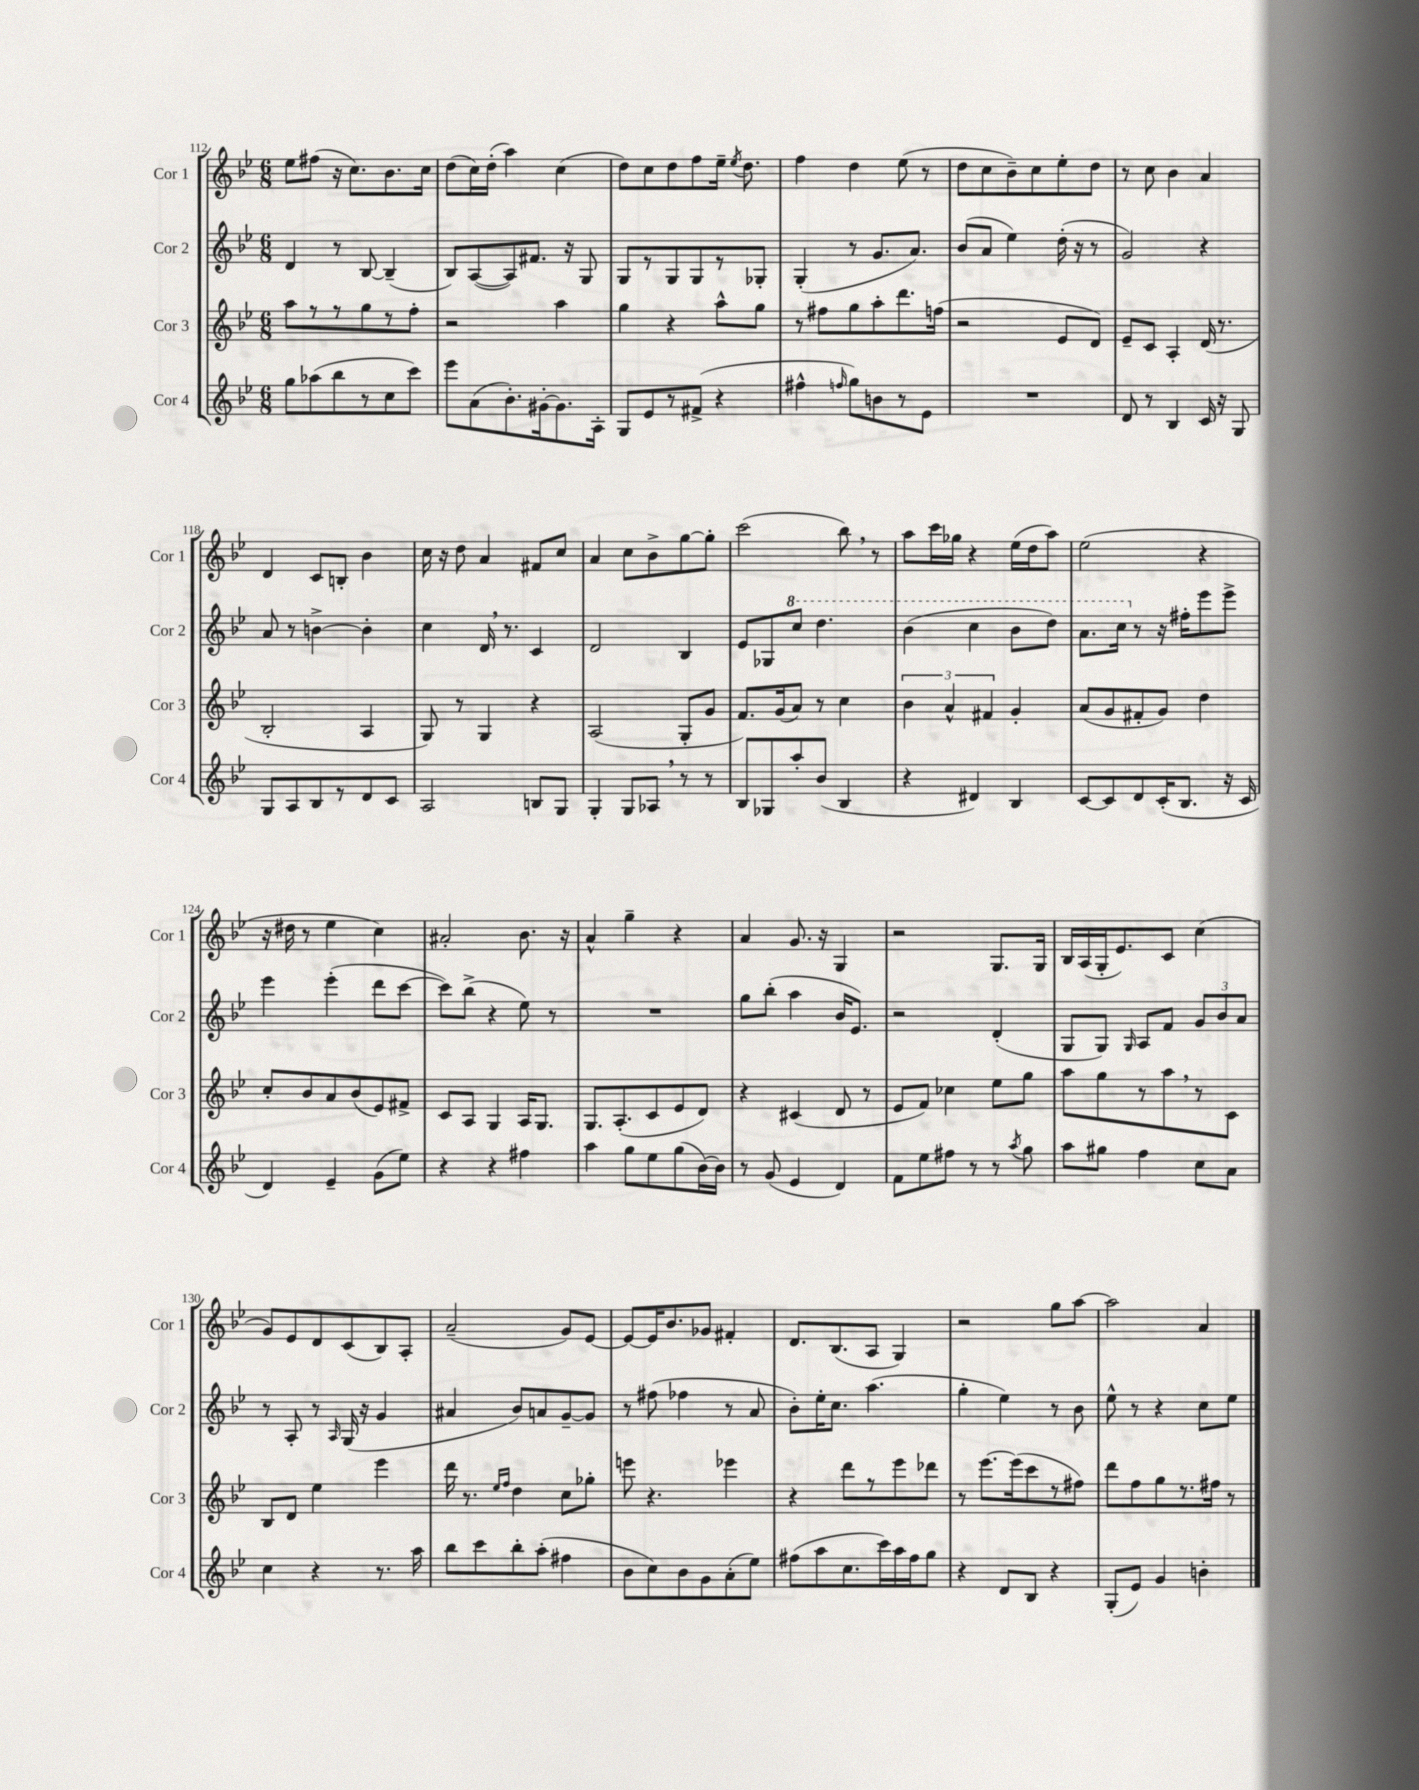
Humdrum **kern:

**kern	**kern	**kern	**kern
*staff4	*staff3	*staff2	*staff1
*clefG2	*clefG2	*clefG2	*clefG2
*k[b-e-]	*k[b-e-]	*k[b-e-]	*k[b-e-]
*M6/8	*M6/8	*M6/8	*M6/8
8gg	8aa	4d	8ee-
(8aa-	8r	.	(8ff#
8bb-	8r	8r	16r
.	.	.	8.cc)
8r	8gg	[8B-	.
8cc	8r	(4B-~]	8.b-
8ccc)	8ff'	.	.
.	.	.	16cc
=	=	=	=
8eee-	2r	8B-)	(8dd
(8a	.	([8A	16cc)
.	.	.	(16dd'
8.b-')	.	8A])	4aa)
.	.	8.f#	.
[16g#'	.	.	.
8.g#]	4aa	.	(4cc
.	.	16r	.
.	.	8G	.
16A'	.	.	.
=	=	=	=
8G	4gg	8G	8dd)
8e-	.	8r	8cc
8r	4r	8G	8dd
(8f#^	.	8G	8ff
4r	8aa^^	8r	16ee-~
.	.	.	8qee-
.	.	.	8.dd
.	8gg	8G-'	.
=	=	=	=
4ff#^^	8r	(4G'	4ff
.	8ff#	.	.
16qqff	.	.	.
8gg)	8gg	8r	4dd
8b	8aa'	8.g	.
8r	8.ddd	.	(8ee-
.	.	8.a)	.
8e-	.	.	8r
.	(16ff	.	.
=	=	=	=
2.r	2r	(8b-	8dd
.	.	8a	8cc
.	.	4ee-)	8b-~)
.	.	.	8cc
.	8e-	(16dd'	8ee-'
.	.	16r	.
.	8d)	8r	8dd
=	=	=	=
8d	8e-~	2g)	8r
8r	8c	.	8cc
4B-	4A'	.	4b-
16c	(16d	4r	4a
16r	8.r	.	.
8G	.	.	.
=	=	=	=
8G	2B-'	8a	4d
8A	.	8r	.
8B-	.	[4b^	8c
8r	.	.	8B'
8d	4A	4b']	4b-
8c	.	.	.
=	=	=	=
2A	8G)	4cc	16cc
.	.	.	16r
.	8r	.	8dd
.	4G	16d	4a
.	.	8.r	.
8B	4r	4c	8f#
8G	.	.	8cc
=	=	=	=
4G'	(2A	2d	4a
8G	.	.	8cc
8A-	.	.	8b-^
8r	8G'	4B-	[8gg
8r	8g	.	8gg']
=	=	=	=
8B-	8.f)	8e-	(2ccc
8G-	.	8G-	.
.	(16g	.	.
8aa'	8a)	8ccc	.
(8b-	8r	4.ddd	.
4B-	4cc	.	8bb-)
.	.	.	8r
=	=	=	=
4r	6b-	(4bb-	8aa
.	.	.	16ccc
.	6a^^	.	.
.	.	.	16gg-
4d#)	.	4ccc	4r
.	6f#	.	.
4B-	4g'	8bb-	(16ee-
.	.	.	16dd
.	.	8ddd)	8aa)
=	=	=	=
[8c	(8a	8.aa	(2ee-
8c]	8g	.	.
.	.	16ccc	.
8d	8f#'	8r	.
(16c'	8g)	16r	.
8.B-	.	16ff#'	.
.	4dd	8eee-	4r
16r	.	8eee-^	.
16c	.	.	.
=	=	=	=
4d)	8cc'	4eee-	16r
.	.	.	16dd#
.	8b-	.	8r
4e-~	8a	(4eee-'	4ee-
.	(8b-	.	.
(8g	8e-)	8ddd	4cc)
8ee-)	8f#^	[8ccc	.
=	=	=	=
4r	8c	8ccc])	2a#'
.	8A	(8bb-^	.
4r	4G	4r	.
4ff#	16A	8ee-)	8.b-
.	8.G	.	.
.	.	8r	.
.	.	.	16r
=	=	=	=
4aa	8.G	2.r	4a^^
.	(8.A'	.	.
8gg	.	.	4gg~
8ee-	8c	.	.
(8gg	8e-	.	4r
[16b-)	8d)	.	.
16b-]	.	.	.
=	=	=	=
8r	4r	8gg	4a
(8g	.	(8bb-'	.
4e-	(4c#	4aa	8.g
.	.	.	16r
4d)	8d	16b-	4G
.	.	8.e-)	.
.	8r	.	.
=	=	=	=
8f	8e-	2r	2r
8ee-	8f)	.	.
8ff#	4cc-	.	.
8r	.	.	.
8r	8ee-	(4d'	8.G
8qaa	.	.	.
8gg	8gg	.	.
.	.	.	16G
=	=	=	=
8aa	8aa	8G	16B-
.	.	.	(16A
8gg#	8gg	8G)	16G'
.	.	.	8.e-)
.	.	16qqG	.
4ff	8r	8A	.
.	8aa	8f	8c
8cc	8r	12g	(4cc
.	.	12b-	.
8a	8c	.	.
.	.	12a	.
=	=	=	=
4cc	8B-	8r	8g)
.	8d	8A'	8e-
4r	4ee-	8r	8d
.	.	16qqA	.
.	.	(16G	(8c
.	.	16r	.
8.r	4eee-	4g	8B-)
.	.	.	8A'
16aa	.	.	.
=	=	=	=
8bb-	16ddd	4a#	(2a~
.	8.r	.	.
8ccc	.	.	.
.	16qqee-	.	.
.	16qqff	.	.
8bb-'	4dd	8b-)	.
(8aa'	.	8a	.
4ff#	8cc	[8g~	8g)
.	8gg-'	8g]	[8e-
=	=	=	=
8b-	8eee	8r	8e-_
8cc)	4.r	(8ff#	16e-]
.	.	.	8.b-
8b-	.	4ff-	.
8g	.	.	8g-
(8a'	4eee-	8r	4f#'
8ee-)	.	8a	.
=	=	=	=
(8ff#	4r	8b-')	8.d
8aa	.	16ee-'	.
.	.	8.cc	(8.B-
8.cc	8ddd	.	.
.	8r	(4.aa	8A
16ccc)	.	.	.
16aa	8eee-	.	4G)
16ff#	.	.	.
8gg	8ddd-	.	.
=	=	=	=
4r	8r	4gg'	2r
.	[8.eee-	.	.
8d	.	4ee-)	.
.	(16eee-]	.	.
8B-	8ccc	.	.
4r	8r	8r	8gg
.	8ff#)	8b-	[8aa
=	=	=	=
(8G'	8ddd	8ee-^^	2aa]
8e-)	8ff	8r	.
4g	8gg	4r	.
.	8.r	.	.
4b'	.	8cc	4a
.	16ff#	.	.
.	8r	8ee-	.
==	==	==	==
*-	*-	*-	*-
